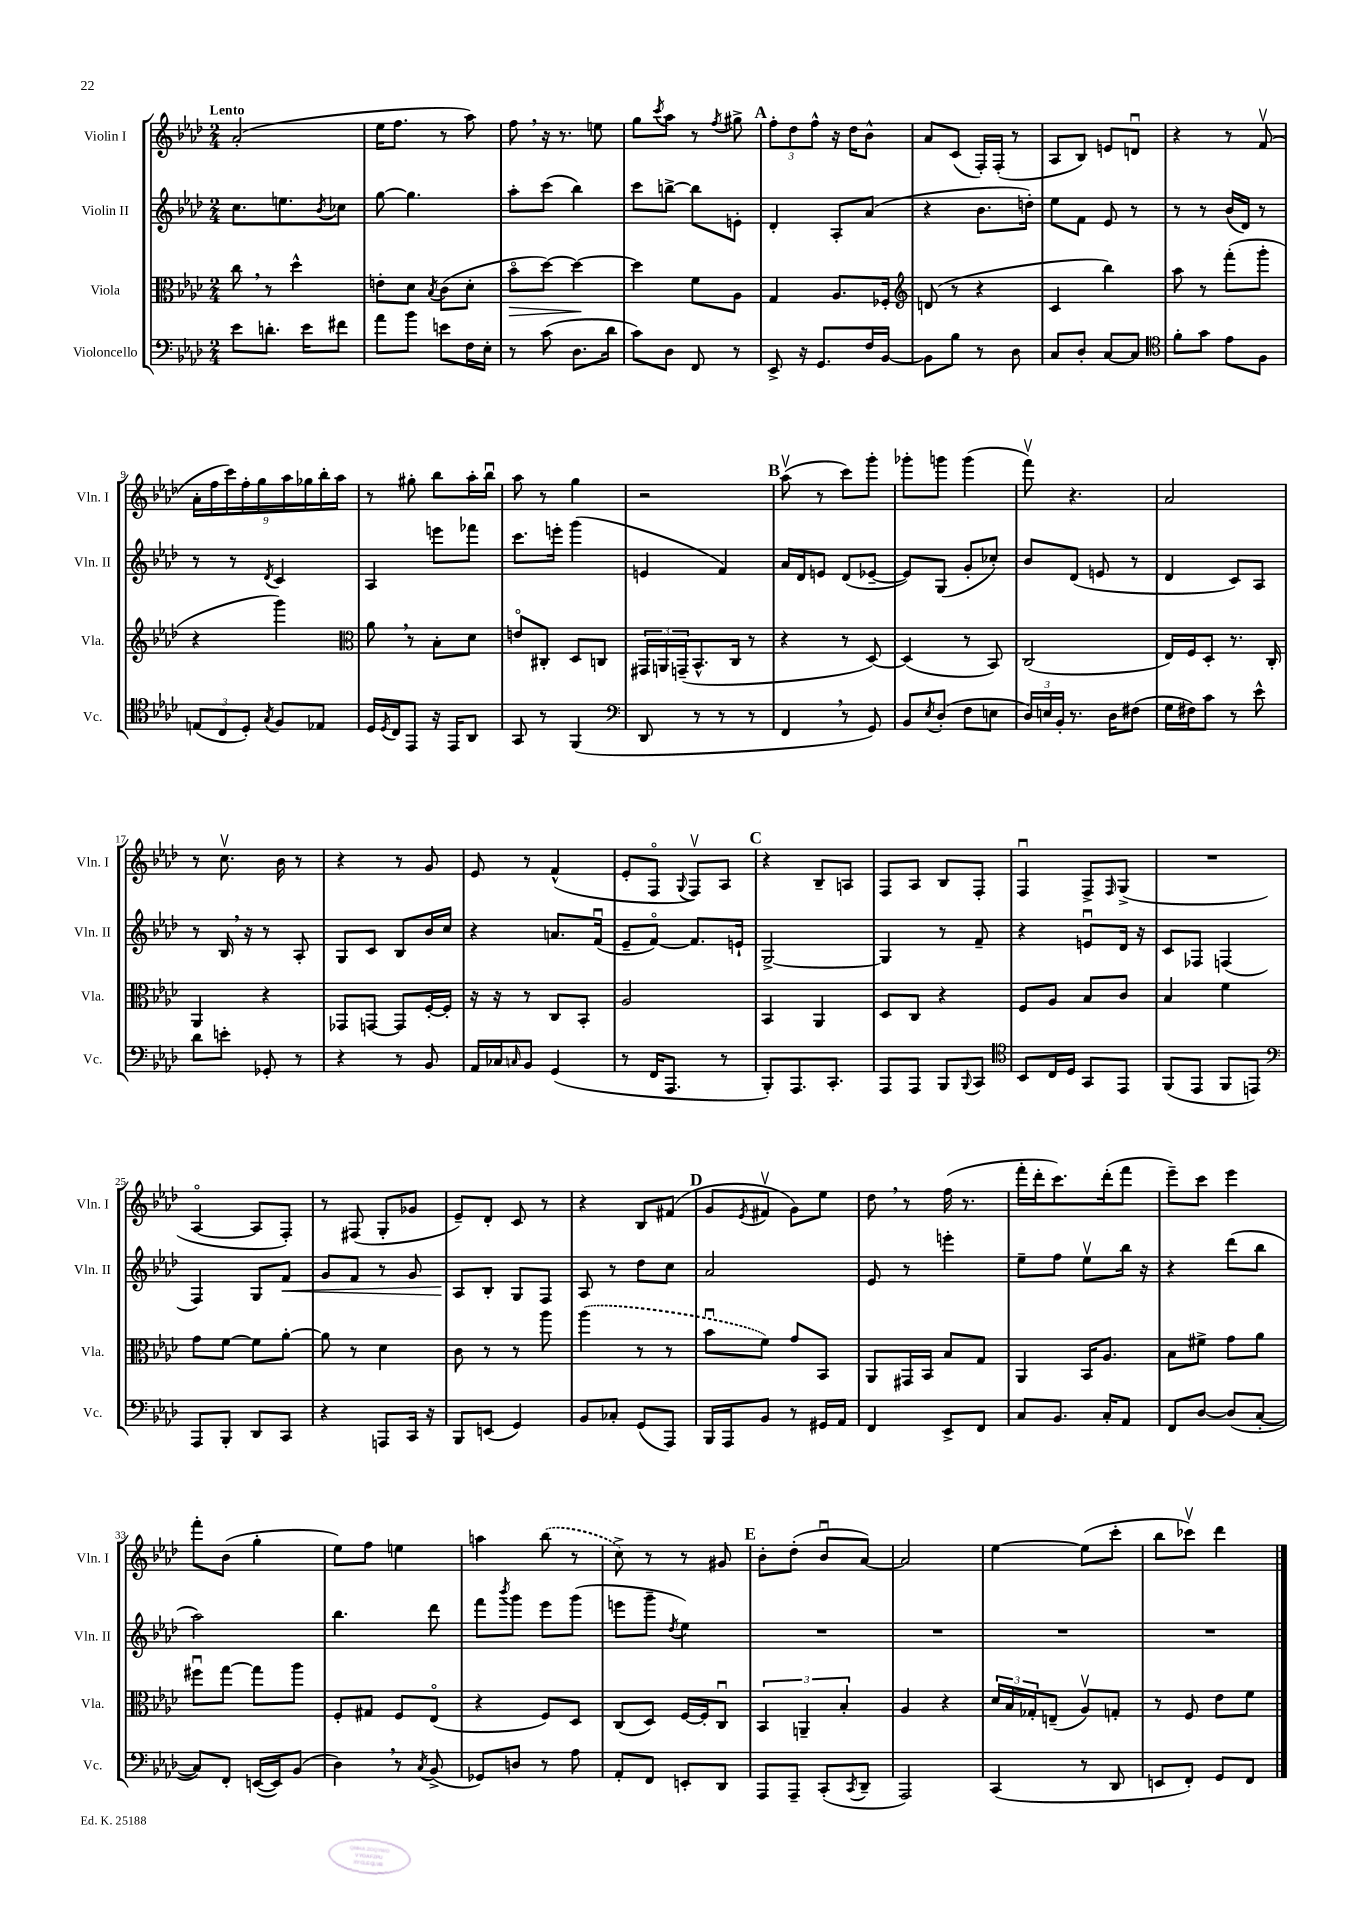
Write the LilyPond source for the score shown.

<<
\new StaffGroup <<
\new Staff = "s0" \with { instrumentName = "Violin I" shortInstrumentName = "Vln. I" } {
    \clef treble \key aes \major \numericTimeSignature \time 2/4 \tempo "Lento"
    aes'2-.( |
    ees''16 f''8. r8 aes''8) |
    f''8 \breathe r16 r8. e''8 |
    g''8 \acciaccatura { c'''8 } aes''8 r8 \acciaccatura { f''8 } gis''8-> |
    \mark \markup { \bold "A" } \tuplet 3/2 { f''8-. des''8 f''8-^ } r16 des''16 bes'8-^ |
    aes'8 c'8( f16-.) f16-.( r8 |
    aes8 bes8) e'8 d'8\downbow |
    r4 r8 f'8\upbow( |
    \tuplet 9/8 { aes'16-. f''16 c'''16) f''16-. g''16 aes''16 ges''16 bes''16-. aes''16 } |
    r8 gis''8-. bes''8 aes''16-. bes''16\downbow |
    aes''8 r8 g''4 |
    r2 |
    \mark \markup { \bold "B" } aes''8\upbow( r8 c'''8) g'''8-. |
    ges'''8-. g'''8 g'''4( |
    f'''8\upbow) r4. |
    aes'2 |
    r8 c''8.\upbow bes'16 r8 |
    r4 r8 g'8 |
    ees'8 r8 f'4-^( |
    ees'8-. f8\flageolet \appoggiatura { g8 } f8\upbow) aes8 |
    \mark \markup { \bold "C" } r4 bes8-- a8 |
    f8 aes8 bes8 f8-. |
    f4\downbow f8-> \grace { f16 } g8->( |
    R2 |
    aes4~\flageolet aes8 f8-.) |
    r8 fis8( g8-. ges'8 |
    ees'8--) des'8-. c'8 r8 |
    r4 bes8 fis'8( |
    \mark \markup { \bold "D" } g'8 \acciaccatura { ees'8 } fis'8\upbow g'8) ees''8 |
    des''8 \breathe r8 f''16( r8. |
    f'''16-. des'''16-. c'''8.) des'''16-.( f'''8 |
    ees'''8--) c'''8 ees'''4 |
    f'''8-. bes'8( g''4-. |
    ees''8) f''8 e''4 |
    a''4 \once \slurDashed bes''8( r8 |
    c''8->) r8 r8 gis'8 |
    \mark \markup { \bold "E" } bes'8-. des''8-.( bes'8\downbow aes'8~) |
    aes'2 |
    ees''4~ ees''8( c'''8-. |
    bes''8 ces'''8\upbow) des'''4 \bar "|." |
}
\new Staff = "s1" \with { instrumentName = "Violin II" shortInstrumentName = "Vln. II" } {
    \clef treble \key aes \major \numericTimeSignature \time 2/4
    c''8. e''8. \acciaccatura { bes'8 } ces''8 |
    g''8~ g''4. |
    aes''8-. c'''8( bes''4) |
    c'''8 b''8~-> b''8 e'8-. |
    \mark \markup { \bold "A" } des'4-. aes8-. aes'8( |
    r4 bes'8. d''16-.) |
    ees''8 f'8 ees'8 r8 |
    r8 r8 bes'16( des'16) r8 |
    r8 r8 \acciaccatura { des'8 } c'4 |
    aes4 e'''8 fes'''8 |
    c'''8. e'''16-. g'''4( |
    e'4 f'4) |
    \mark \markup { \bold "B" } aes'16 des'16 e'8 des'8( ees'8~-- |
    ees'8) g8( g'8-. ces''8-.) |
    bes'8 des'8( e'8 r8 |
    des'4 c'8) aes8 |
    r8 bes16 \breathe r16 r8 aes8-. |
    g8 c'8 bes8 bes'16 c''16 |
    r4 a'8. f'16\downbow( |
    ees'8-- f'8~\flageolet) f'8. e'16-! |
    \mark \markup { \bold "C" } g2~-> |
    g4 r8 f'8-- |
    r4 e'8\downbow des'16 r16 |
    c'8 fes8 f4( |
    f4) g8 f'8\< |
    g'8 f'8 r8 g'8 |
    aes8\! bes8-. g8 f8 |
    aes8 r8 des''8 c''8 |
    \mark \markup { \bold "D" } aes'2 |
    ees'8 r8 e'''4-. |
    ees''8-- f''8 ees''8\upbow bes''16 r16 |
    r4 des'''8( bes''8 |
    aes''2) |
    bes''4. des'''8 |
    f'''8 \acciaccatura { bes'''8 } g'''8 ees'''8 g'''8( |
    e'''8 g'''8-- \acciaccatura { des''8 } ees''4) |
    \mark \markup { \bold "E" } R2 |
    R2 |
    R2 |
    R2 \bar "|." |
}
\new Staff = "s2" \with { instrumentName = "Viola" shortInstrumentName = "Vla." } {
    \clef alto \key aes \major \numericTimeSignature \time 2/4
    c''8 \breathe r8 des''4-^ |
    e'8-. des'8 \acciaccatura { bes8 } c'8( des'8-. |
    bes'8\flageolet\> des''8~) des''4~\! |
    des''4 f'8 aes8 |
    \mark \markup { \bold "A" } g4 aes8. fes16-. |
    \clef treble d'8( r8 r4 |
    c'4 bes''4) |
    aes''8 r8 f'''8-.( g'''8-. |
    r4 g'''4) |
    \clef alto aes'8 \breathe r8 bes8-. des'8 |
    e'8\flageolet cis8-. des8 c8 |
    \tuplet 3/2 { gis,16 a,16 g,16--( } bes,8.-^ c16 r8 |
    \mark \markup { \bold "B" } r4 r8 des8~) |
    des4( r8 bes,8) |
    c2( |
    ees16) f16 des8-. r8. c16-. |
    aes,4 r4 |
    ges,8 g,8~ g,8 f16~-. f16-. |
    r16 r16 r8 c8 bes,8-. |
    aes2 |
    \mark \markup { \bold "C" } bes,4 aes,4 |
    des8 c8 r4 |
    f8 aes8 bes8 c'8 |
    bes4 f'4 |
    g'8 f'8~ f'8 aes'8~-. |
    aes'8 r8 des'4 |
    c'8 r8 r8 aes''8 |
    \once \slurDashed aes''4( r8 r8 |
    \mark \markup { \bold "D" } bes'8\downbow f'8) g'8 bes,8 |
    aes,8 gis,16 bes,16 bes8 g8 |
    aes,4 bes,16 aes8. |
    bes8 fis'8-> g'8 aes'8 |
    fis''8\downbow g''8~ g''8 aes''8 |
    f8-. gis8 f8 ees8\flageolet( |
    r4 f8) des8 |
    c8( des8) f16~ f16-. c8\downbow |
    \mark \markup { \bold "E" } \tuplet 3/2 { bes,4 a,4-- bes4-. } |
    aes4 r4 |
    \tuplet 3/2 { des'16 bes16 ges16-. } e8--( aes8\upbow) g8-. |
    r8 f8 ees'8 f'8 \bar "|." |
}
\new Staff = "s3" \with { instrumentName = "Violoncello" shortInstrumentName = "Vc." } {
    \clef bass \key aes \major \numericTimeSignature \time 2/4
    ees'8 d'8.-. ees'16 fis'8 |
    aes'8 bes'8 e'8 f16 ees16-. |
    r8 c'8( des8. des'16 |
    c'8) des8 f,8 r8 |
    \mark \markup { \bold "A" } ees,8-> r16 g,8. f16 bes,16~ |
    bes,8 bes8 r8 des8 |
    c8 des8-. c8~ c8 |
    \clef tenor f'8-. g'8 ees'8 f8 |
    \tuplet 3/2 { e8( c8 des8-.) } \acciaccatura { g8 } f8 ees8 |
    des16 \acciaccatura { des8 } c16 ees,8 r16 ees,16 aes,8 |
    g,8 r8 f,4( |
    \clef bass des,8 r8 r8 r8 |
    \mark \markup { \bold "B" } f,4 \breathe r8 g,8) |
    bes,8 \acciaccatura { ees8 } des8-.( f8 e8 |
    \tuplet 3/2 { des16) e16 bes,16-. } r8. des16 fis8( |
    g16 fis16) c'8 r8 ees'8-^ |
    des'8 e'8-. ges,8-. r8 |
    r4 r8 bes,8 |
    aes,16 ces16 \grace { c16 } bes,8 g,4( |
    r8 f,16 aes,,8. r8 |
    \mark \markup { \bold "C" } bes,,8-.) aes,,8. c,8.-. |
    aes,,8 aes,,8 bes,,8 \appoggiatura { bes,,8 } c,8 |
    \clef tenor bes,8 c16 des16 g,8 ees,8 |
    f,8( ees,8 f,8 e,8) |
    \clef bass aes,,8 bes,,8-. des,8 c,8 |
    r4 a,,8 c,16 r16 |
    bes,,8 e,8( g,4) |
    bes,8 ces8-. g,8( aes,,8) |
    \mark \markup { \bold "D" } bes,,16 aes,,16 bes,8 r8 gis,16 aes,16 |
    f,4 ees,8-> f,8 |
    c8 bes,8. c16-. aes,8 |
    f,8 des8~ des8( c8~-. |
    c8) f,8-. e,16~( e,16) bes,8( |
    des4) \breathe r8 \acciaccatura { c8 } bes,8->( |
    ges,8) d8 r8 aes8 |
    aes,8-. f,8 e,8-. des,8 |
    \mark \markup { \bold "E" } aes,,8 aes,,8-- c,8-.( \acciaccatura { c,8 } des,8-- |
    aes,,2) |
    c,4( r8 des,8 |
    e,8 f,8-.) g,8 f,8 \bar "|." |
}
>>
>>
